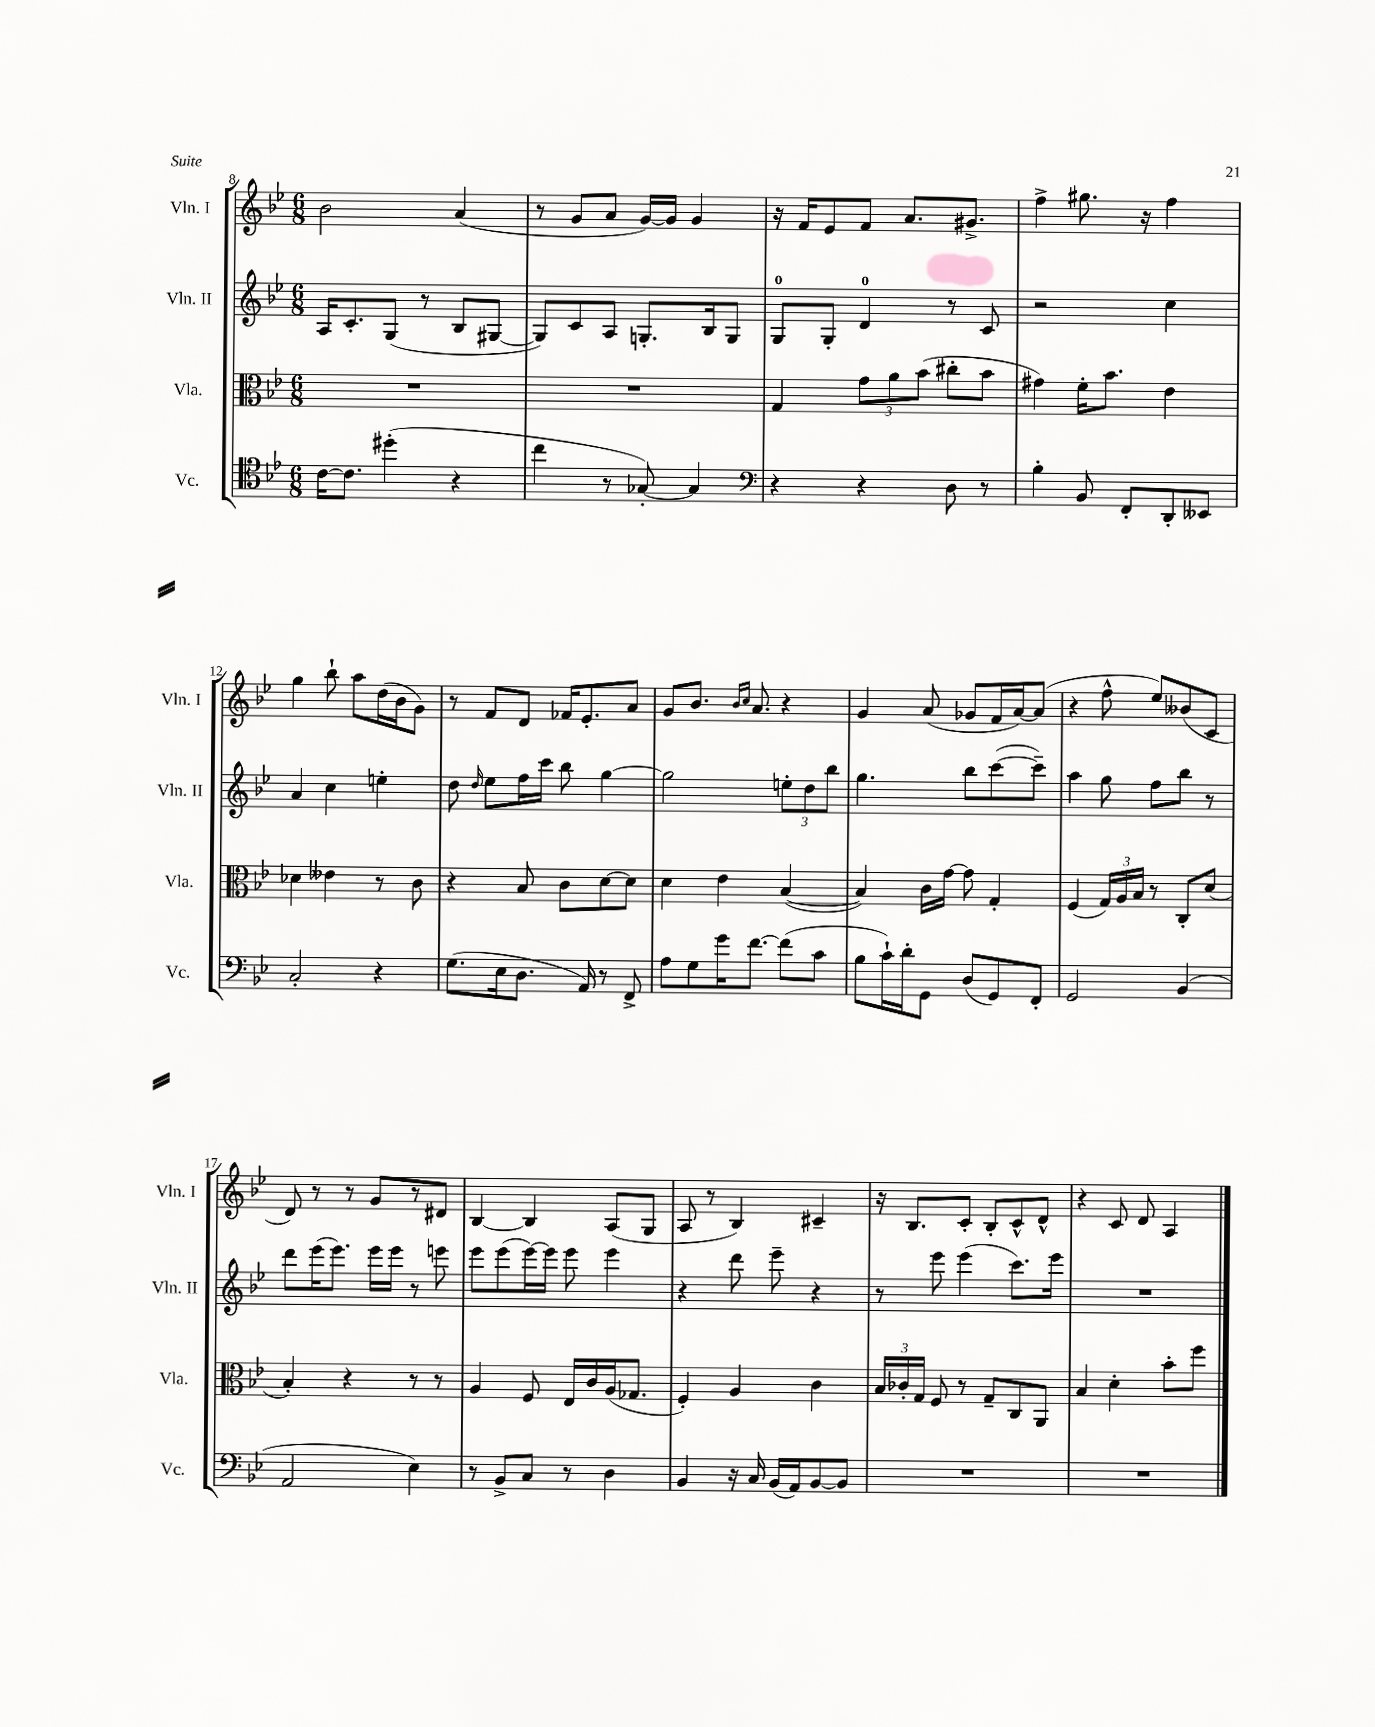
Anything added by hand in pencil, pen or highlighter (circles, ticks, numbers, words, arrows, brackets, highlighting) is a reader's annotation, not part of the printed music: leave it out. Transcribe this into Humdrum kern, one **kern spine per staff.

**kern	**kern	**kern	**kern
*part4	*part3	*part2	*part1
*staff4	*staff3	*staff2	*staff1
*I"Vc.	*I"Vla.	*I"Vln. II	*I"Vln. I
*I'Vc.	*I'Vla.	*I'Vln. II	*I'Vln. I
*clefC4	*clefC3	*clefG2	*clefG2
*k[b-e-]	*k[b-e-]	*k[b-e-]	*k[b-e-]
*M6/8	*M6/8	*M6/8	*M6/8
=8	=8	=8	=8
[16c\KL	2.r	16A/KL	2b-\
8.c\J]	.	8.c'/	.
(4dd#X'\	.	(8G/J	.
.	.	8r	.
4r	.	8B-/L	(4a/
.	.	[8G#X/J	.
=9	=9	=9	=9
4cc\	2.r	8G#/L])	8r
.	.	8c/	8g/L
8r	.	8A/J	8a/J
[8G-X'/)	.	8.Gn'/L	[16g/LL)
.	.	.	16g/JJ]
4G-/]	.	.	4g/
.	.	16B-/k	.
.	.	8G/J	.
=10	=10	=10	=10
*clefF4	*	*	*
4r	4G/	8G/L	16r
.	.	.	16f/KL
.	.	8G'/J	8e-/
4r	12g\L	4d/	8f/J
.	12a\	.	.
.	.	.	8.a/L
.	(12b-\J	.	.
8D\	8cc#X'\L	8r	.
.	.	.	8.g#X^/J
8r	8b-\J	8c/	.
=11	=11	=11	=11
4B-'\	4g#X\)	2r	4ff^\
8BB-/	16f'\KL	.	8.gg#X\
.	8.b-\J	.	.
8FF'/L	.	.	.
.	.	.	16r
8DD'/	4e-\	4cc\	4ff\
8EE--X/J	.	.	.
!!LO:LB:g=z
=12	=12	=12	=12
2C'/	4d-X\	4a/	4gg\
.	4e--X\	4cc\	8bb-`\
.	.	.	8aa\L
4r	8r	4een'\	(16dd\L
.	.	.	16b-\J
.	8c\	.	8g\J)
=13	=13	=13	=13
(8.G\L	4r	8dd\	8r
.	.	16qqdd/	.
.	.	8ee-\L	8f/L
16E-\k	.	.	.
8.D\J	8B-/	16ff\L	8d/J
.	.	16ccc\JJ	.
.	8c\L	8bb-\	16f-X/KL
16AA/)	.	.	8.e-'/
8r	[8d\	[4gg\	.
8FF^/	8d\J]	.	8a/J
=14	=14	=14	=14
8A\L	4d\	2gg\]	8g/L
8G\	.	.	8.b-/J
16g\K	4e-\	.	.
.	.	.	16qqb-/LL
.	.	.	16qqcc/JJ
[8.f\J	.	.	8.a/
(8f\L]	([4B-/	12een'\L	4r
.	.	12dd\	.
8c\J	.	.	.
.	.	12bb-\J	.
=15	=15	=15	=15
8B-\L	4B-/])	4.gg\	4g/
16c`\L)	.	.	.
16d'\J	.	.	.
8GG\J	16c\LL	.	(8a/
.	[16g\JJ	.	.
(8D/L	8g\]	8bb-\L	8g-X/L
8GG/)	4G'/	([8ccc\	16f/L
.	.	.	[16a/J)
8FF'/J	.	8ccc~\J])	(8a/J]
=16	=16	=16	=16
2GG/	(4F/	4aa\	4r
.	24G/LL)	8gg\	8ff^^\
.	24A/	.	.
.	24B-/JJ	.	.
.	8r	8ff\L	8ee-/L)
(4BB-/	8C'/L	8bb-\J	(8b--X/
.	(8d/J	8r	8c/J
!!LO:LB:g=z
=17	=17	=17	=17
2AA/	4B-'/)	8ddd\L	8d/)
.	.	(16eee-\K	8r
.	.	8.eee-\J)	.
.	4r	.	8r
.	.	16eee-\LL	8g/L
.	.	16eee-\JJ	.
4E-\)	8r	8r	8r
.	8r	8eeen\	8d#X/J
=18	=18	=18	=18
8r	4A/	8eee-\L	[4B-/
8BB-^/L	.	(8eee-\	.
8C/J	8F/	[16eee-\L)	4B-/]
.	.	16eee-\JJ]	.
8r	16E-/LL	8eee-\	.
.	16c/	.	.
4D\	(16A/J	4eee-\	(8A/L
.	8.G-X/J	.	.
.	.	.	8G/J
=19	=19	=19	=19
4BB-/	4F'/)	4r	8A/
.	.	.	8r
16r	4A/	8ddd\	4B-/)
16C/	.	.	.
(16BB-/LL	.	8eee-~\	.
16AA/J)	.	.	.
[8BB-/	4c\	4r	4c#X~/
8BB-/J]	.	.	.
=20	=20	=20	=20
2.r	24B-/LL	8r	16r
.	24c-X'/	.	.
.	.	.	8.B-/L
.	24G/JJ	.	.
.	8F/	8eee-\	.
.	8r	(4eee-\	8c'/J
.	8G~/L	.	8B-'/L
.	8C/	8.ccc\L)	8c^^/
.	8AA/J	.	8d^^/J
.	.	16eee-\Jk	.
=21	=21	=21	=21
2.r	4B-/	2.r	4r
.	4d'\	.	8c/
.	.	.	8d/
.	8b-'\L	.	4A/
.	8ff\J	.	.
==	==	==	==
*-	*-	*-	*-
